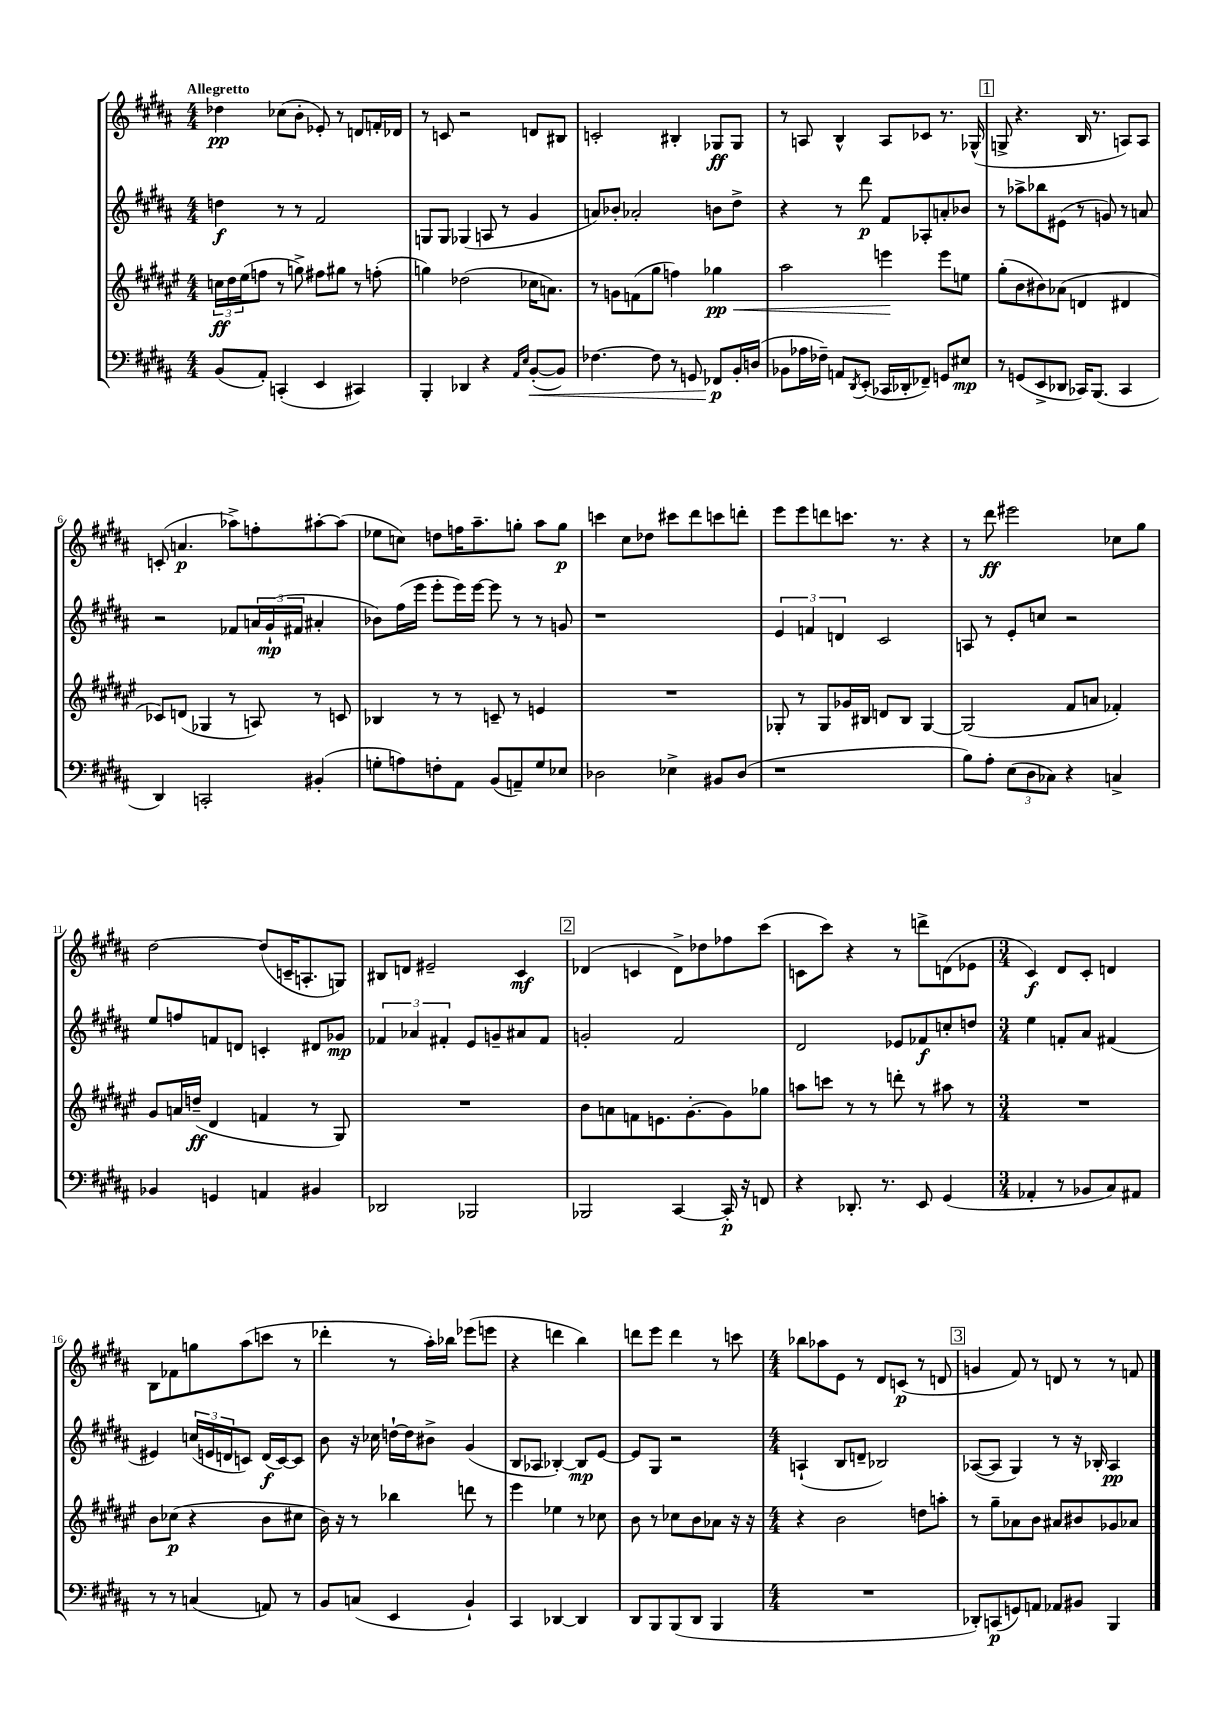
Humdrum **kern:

**kern	**kern	**kern	**kern
*staff4	*staff3	*staff2	*staff1
*clefF4	*clefG2	*clefG2	*clefG2
*k[f#c#g#d#a#]	*k[f#c#g#d#a#e#]	*k[f#c#g#d#a#]	*k[f#c#g#d#a#]
*M4/4	*M4/4	*M4/4	*M4/4
(8BB	24cc	4dd	4dd-
.	24dd#	.	.
.	(24ee#	.	.
8AA#')	8ff	.	.
(4CC'	8r	8r	(8cc-
.	8gg^)	8r	8b'
4EE	8ff#	2f#	8e-')
.	8gg#	.	8r
4CC#)	8r	.	8d
.	(8ff'	.	16f'
.	.	.	16d-
=	=	=	=
4BBB'	4gg)	8G	8r
.	.	8G	8c
4DD-	(2dd-	(4G-	2r
4r	.	8A	.
.	.	8r	.
16qqAA#	.	.	.
16qqE	.	.	.
([8BB'	16cc-	4g#	8d
.	8.a)	.	.
8BB])	.	.	8B#
=	=	=	=
[4.F-	8r	8a)	2c'
.	8g	8b-'	.
.	(8f	2a-'	.
8F-]	8gg#	.	.
8r	4ff)	.	4B#'
8GG	.	.	.
8FF-	4gg-	8b	8G-
16BB'	.	8dd#^	8G-
(16D	.	.	.
=	=	=	=
8BB-	2aa#	4r	8r
16A-	.	.	8A
16F-~)	.	.	.
8AA	.	8r	4B^^
8qDD#	.	.	.
(8EE'	.	8ddd#	.
16CC-	4eee	8f#	8A
16DD-'	.	.	.
8FF-~)	.	8A-'	8c-
8GG	8eee	8a'	8.r
8E#	8ee	8b-	.
.	.	.	(16G-^^
=	=	=	=
8r	(8gg#'	8r	8G^
(8GG	8b	8aa-^	4.r
8EE^	8b#)	8bb-	.
8DD-	(8a-	(8e#	.
16CC-)	4d	8r	16B
(8.BBB	.	.	8.r
.	.	8g)	.
4CC-	4d#	8r	8A)
.	.	8a	8A
=	=	=	=
4DD#)	8c-)	2r	(8c'
.	(8d	.	4.a
2CC'	4G-	.	.
.	8r	8f-	8aa-^)
.	8A)	24a	8ff'
.	.	(24g#`	.
.	.	24f#	.
(4BB#'	8r	4a#'	[8aa#'
.	8c	.	(8aa#]
=	=	=	=
8G'	4B-	8b-)	8ee-
8A)	.	(16ff#	8cc)
.	.	16eee	.
8F'	8r	8eee'	8dd
8AA#	8r	16eee)	16ff
.	.	[16eee	8.aa#~
(8BB	8c~	8eee]	.
8AA~)	8r	8r	8gg'
8G	4e	8r	8aa#
8E-	.	8g	8gg
=	=	=	=
2D-	1r	1r	4ccc
.	.	.	8cc#
.	.	.	8dd-
4E-^	.	.	8ccc#
.	.	.	8ddd#
8BB#	.	.	8ccc
(8D-	.	.	8ddd'
=	=	=	=
1r	8G-'	6e	8eee
.	8r	.	8eee
.	.	6f	.
.	8G-	.	8ddd
.	.	6d	.
.	16g-	.	8.ccc
.	16B#	.	.
.	8d	2c#	.
.	.	.	8.r
.	8B#	.	.
.	[4G-	.	4r
=	=	=	=
8B)	(2G-]	8A	8r
8A#'	.	8r	8ddd#
(12E	.	8e'	2eee#
12D#	.	.	.
.	.	8cc	.
12C-)	.	.	.
4r	8f#	2r	.
.	8a	.	.
4C^	4f-')	.	8cc-
.	.	.	8gg#
=	=	=	=
4BB-	8g#	8ee	[2dd#
.	16a	8ff	.
.	(16dd~	.	.
4GG	4d#	8f	.
.	.	8d	.
4AA	4f	4c'	(8dd#]
.	.	.	16c~
.	.	.	8.A'
4BB#	8r	8d#	.
.	8G#)	8g-	8G)
=	=	=	=
2DD-	1r	6f-	8B#
.	.	.	8d
.	.	6a-	.
.	.	.	2e#~
.	.	6f#'	.
2BBB-	.	8e	.
.	.	8g~	.
.	.	8a#	4c#
.	.	8f#	.
=	=	=	=
2BBB-	8b	2g'	(4d-
.	8a	.	.
.	8f	.	4c
.	8.e	.	.
[4CC#	.	2f#	8d-^)
.	[8.g#'	.	.
.	.	.	8dd-
16CC#']	8g#]	.	8ff-
16r	.	.	.
8FF	8gg-	.	(8ccc#
=	=	=	=
4r	8aa	2d#	8c
.	8ccc	.	8ccc#)
8.DD-'	8r	.	4r
.	8r	.	.
8.r	.	.	.
.	8ddd'	8e-	8r
8EE	8r	8f-	8ddd^
(4GG#	8aa#	8cc'	(8d
.	8r	8dd	8e-
=	=	=	=
*M3/4	*M3/4	*M3/4	*M3/4
4AA-'	2.r	4ee	4c#)
8r	.	8f'	8d#
8BB-	.	8a#	8c#'
8C#)	.	(4f#	4d
8AA#	.	.	.
=	=	=	=
8r	8b	4e#)	8B
8r	(8cc-	.	8f-
(4C	4r	(24cc	8gg
.	.	24e	.
.	.	24d	.
.	.	8c)	(8aa#
8AA)	8b	(16d	8ccc
.	.	[16c)	.
8r	8cc#	8c]	8r
=	=	=	=
8BB	16b)	8b	4ddd-'
.	16r	.	.
(8C	8r	16r	.
.	.	16cc-	.
4EE	4bb-	[16dd`	8r
.	.	16dd]	.
.	.	8b#^	16aa#')
.	.	.	16bb-
4BB`)	8ddd	(4g#	(8eee-
.	8r	.	8eee
=	=	=	=
4CC#	4eee#	8B	4r
.	.	8A-	.
[4DD-	4ee-	[4B-')	4ddd
4DD-]	8r	8B-]	4bb)
.	8cc-	[8e	.
=	=	=	=
8DD#	8b	8e]	8ddd
8BBB	8r	8G#	8eee
(8BBB	8cc-	2r	4ddd
8DD#	8b	.	.
4BBB	8a-	.	8r
.	16r	.	8ccc
.	16r	.	.
=	=	=	=
*M4/4	*M4/4	*M4/4	*M4/4
1r	4r	(4A`	8bb-
.	.	.	8aa-
.	2b	8B	8e
.	.	8d~	8r
.	.	2B-)	8d#
.	.	.	(8c
.	8dd	.	8r
.	8aa'	.	8d
=	=	=	=
8DD-')	8r	([8A-	4g
(8CC	8gg#~	8A-]	.
8GG)	8a-	4G#)	8f#)
8AA	8b	.	8r
8AA-	8a#	8r	8d
8BB#	8b#	16r	8r
.	.	16B-'	.
4BBB	8g-	4A-	8r
.	8a-	.	8f
==	==	==	==
*-	*-	*-	*-
